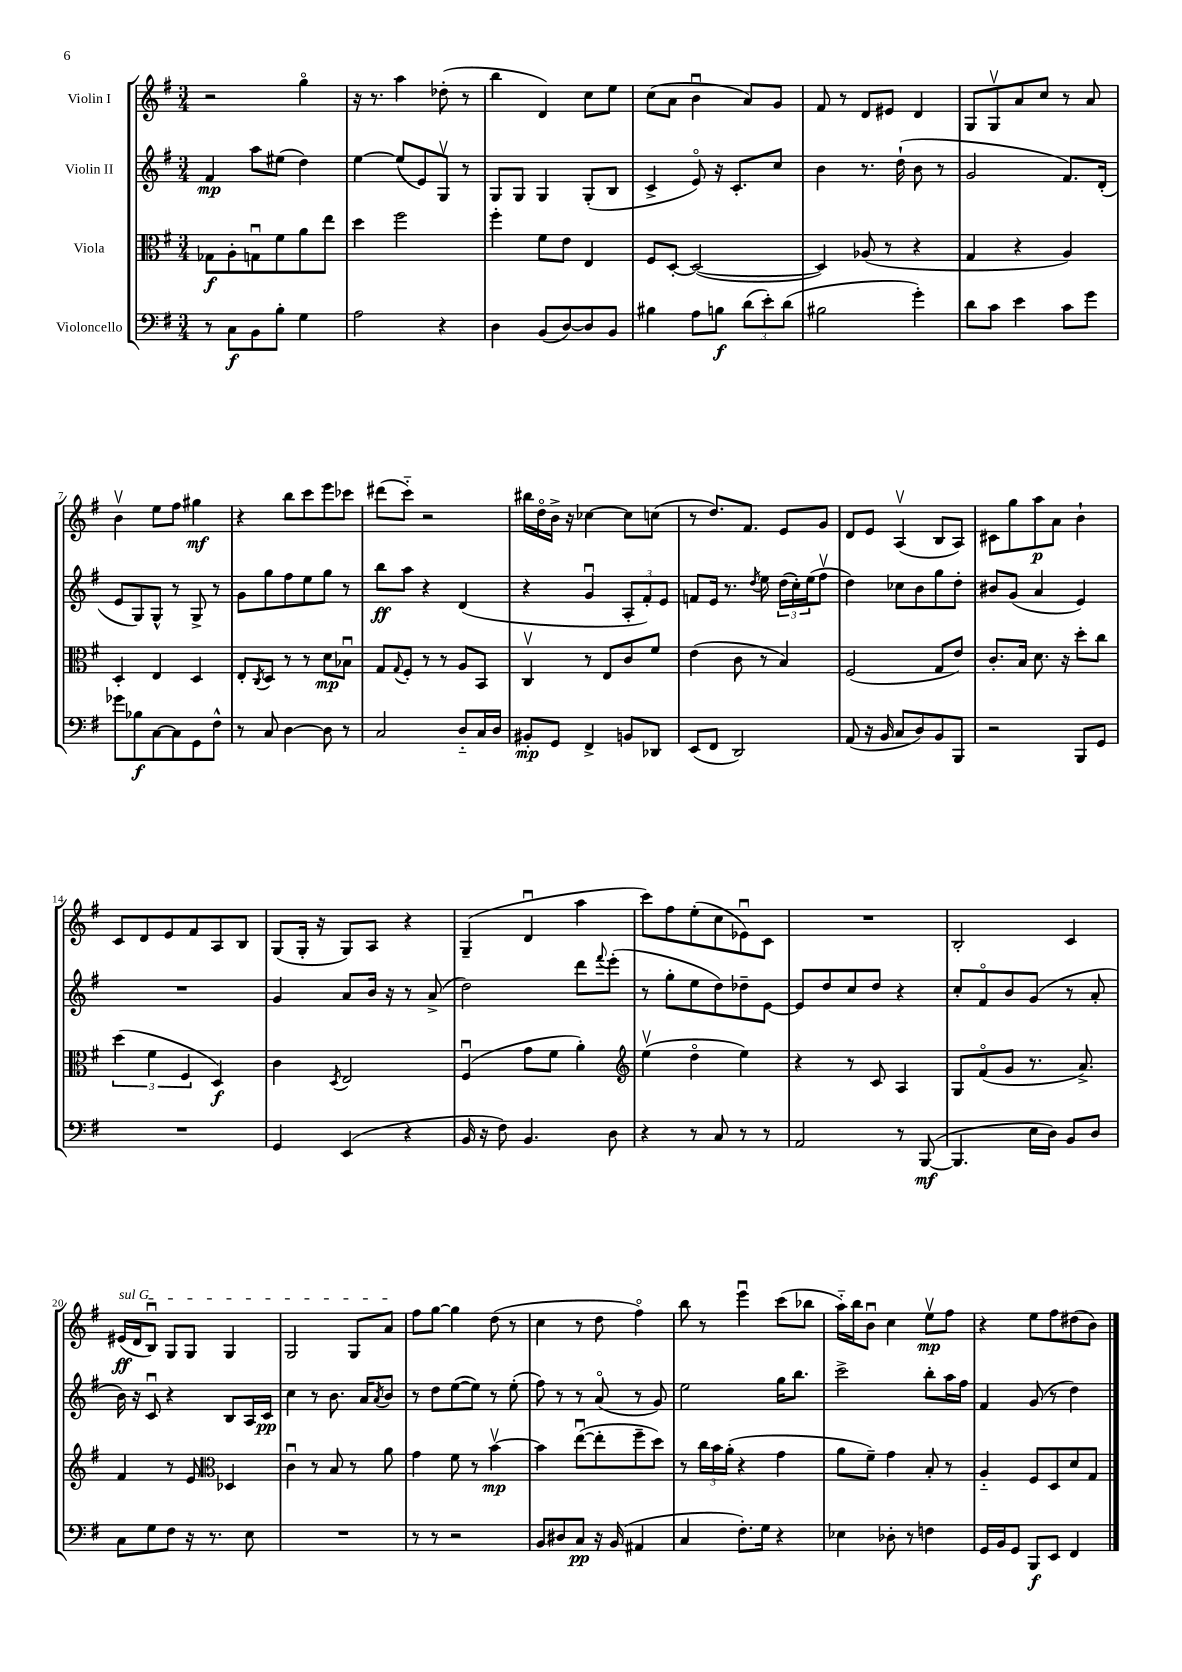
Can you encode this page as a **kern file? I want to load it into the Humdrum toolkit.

**kern	**kern	**kern	**kern
*staff4	*staff3	*staff2	*staff1
*clefF4	*clefC3	*clefG2	*clefG2
*k[f#]	*k[f#]	*k[f#]	*k[f#]
*M3/4	*M3/4	*M3/4	*M3/4
8r	8G-	4f#	2r
8C	8A'	.	.
8BB	8Gu	8aa	.
8B'	8f#	(8ee#	.
4G	8a	4dd)	4ggo
.	8ee	.	.
=	=	=	=
2A	4dd	[4ee	16r
.	.	.	8.r
.	2ff#	(8ee]	4aa
.	.	8e)	.
4r	.	8Gv	(8dd-'
.	.	8r	8r
=	=	=	=
4D	4ff#'	8G	4bb
.	.	8G	.
(8BB	8f#	4G	4d)
[8D)	8e	.	.
8D]	4E	(8G'	8cc
8BB	.	8B	8ee
=	=	=	=
4B#	8F#	4c^	(8cc
.	[8D'	.	8a
8A	(2D_	8eo)	4bu
8B	.	16r	.
.	.	8.c'	.
(12d	.	.	8a)
12e')	.	.	.
.	.	8cc	8g
(12d	.	.	.
=	=	=	=
2B#	4D])	4b	8f#
.	.	.	8r
.	(8A-	8.r	8d
.	8r	.	8e#
.	.	(16dd`	.
4g')	4r	8b	4d
.	.	8r	.
=	=	=	=
8d	4G	2g	8G
8c	.	.	8Gv
4e	4r	.	8a
.	.	.	8cc
8c	4A)	8.f#)	8r
8g	.	.	8a
.	.	(16d'	.
=	=	=	=
8g-	4D'	8e	4bv
8B-	.	8G)	.
[8C	4E	8G^^	8ee
8C]	.	8r	8ff#
8GG	4D	8G^	4gg#
8F#^^	.	8r	.
=	=	=	=
8r	8E'	8g	4r
.	8qC	.	.
8C	8D	8gg	.
[4D	8r	8ff#	8bb
.	8r	8ee	8ccc
8D]	8d	8gg	8eee
8r	8B-u	8r	8ccc-
=	=	=	=
2C	8G	8bb	(8ddd#
.	8qqG	.	.
.	8F#'	8aa	8ccc'~)
.	8r	4r	2r
.	8r	.	.
8D'~	8A	(4d	.
16C	8BB	.	.
16D	.	.	.
=	=	=	=
8BB#'	4Cv	4r	16bb#
.	.	.	16ddo
8GG	.	.	16b^
.	.	.	16r
4FF#^	8r	4gu	[4cc-
.	8E	.	.
8BB	8c	12A'	8cc-]
.	.	12f#')	.
8DD-	8f#	.	(8cc
.	.	12e	.
=	=	=	=
(8EE	(4e	8f	8r
8FF#	.	16e	8.dd)
.	.	8.r	.
2DD)	8c	.	.
.	.	.	8.f#
.	.	8qdd	.
.	8r	8ee	.
.	4B)	(24dd	8e
.	.	24cc')	.
.	.	(24ee	.
.	.	8ff#v	8g
=	=	=	=
(8AA	(2F#	4dd)	8d
16r	.	.	8e
16BB	.	.	.
8C	.	8cc-	(4Av
8D)	.	8b	.
8BB	8G	8gg	8B
8BBB	8e)	8dd'	8A)
=	=	=	=
2r	8.c'	8b#	8c#
.	.	(8g	8gg
.	16B	.	.
.	8.d	4a	8aa
.	.	.	8a
.	16r	.	.
8BBB	8dd'	4e)	4b`
8GG	8cc	.	.
=	=	=	=
2.r	(6dd	2.r	8c
.	.	.	8d
.	6f#	.	.
.	.	.	8e
.	6F#	.	.
.	.	.	8f#
.	4D)	.	8A
.	.	.	8B
=	=	=	=
4GG	4c	4g	(8G
.	.	.	16G'
.	.	.	16r
.	8qD	.	.
(4EE	2E	8a	8G)
.	.	16b	8A
.	.	16r	.
4r	.	8r	4r
.	.	(8a^	.
=	=	=	=
16BB	(4F#u	2dd)	(4G~
16r	.	.	.
8F#)	.	.	.
4.BB	8g	.	4du
.	8f#	.	.
.	4a')	8ddd	4aa
.	.	8qqfff#	.
8D	.	(8eee'	.
=	=	=	=
*	*clefG2	*	*
4r	(4eev	8r	8ccc)
.	.	8gg'	8ff#
8r	4ddo	8ee	(8ee'
8C	.	8dd)	8cc
8r	4ee)	8dd-~	8e-u)
8r	.	[8e	8c
=	=	=	=
2AA	4r	8e]	2.r
.	.	8dd	.
.	8r	8cc	.
.	8c	8dd	.
8r	4A	4r	.
([8BBB	.	.	.
=	=	=	=
4.BBB]	8G	8cc'	2B'
.	(8f#o	8f#o	.
.	8g	8b	.
16E	8.r	(8g	.
16D)	.	.	.
8BB	.	8r	4c
.	8.a^)	.	.
8D	.	8a'	.
=	=	=	=
8C	4f#	16b)	(16e#
.	.	16r	16d
8G	.	8cu	8Bu)
8F#	8r	4r	8G
16r	8e	.	8G
8.r	.	.	.
*	*clefC3	*	*
.	4D-	8B	4G
8E	.	16A	.
.	.	16c	.
=	=	=	=
2.r	4cu	4cc	2G
.	8r	8r	.
.	8B	8.b	.
.	8r	.	8G
.	.	16a	.
.	.	8qa	.
.	8a	8b	8a
=	=	=	=
8r	4g	8r	8ff#
8r	.	8dd	[8gg
2r	8f#	([8ee	4gg]
.	8r	8ee])	.
.	[4bv	8r	(8dd
.	.	(8ee'	8r
=	=	=	=
8BB	4b]	8ff#)	4cc
8D#	.	8r	.
8C	([8eeu	8r	8r
16r	8ee']	(8ao	8dd
(16BB	.	.	.
4AA#	8ff#~	8r	4ff#o)
.	8dd)	8g)	.
=	=	=	=
4C	8r	2ee	8bb
.	24cc	.	8r
.	24b	.	.
.	(24a'	.	.
8.F#')	4r	.	4eeeu
16G	.	.	.
4r	4g	16gg	(8ccc
.	.	8.bb	.
.	.	.	8bb-
=	=	=	=
4E-	8a	2ccc^	16aa'~)
.	.	.	16bb
.	8f#~)	.	8bu
8D-'	4g	.	4cc
8r	.	.	.
4F	8B'	8bb'	8eev
.	8r	16aa	8ff#
.	.	16ff#	.
=	=	=	=
16GG	4A'~	4f#	4r
16BB	.	.	.
8GG	.	.	.
8BBB	8F#	(8g	8ee
8EE	8D	8r	8ff#
4FF#	8d	4dd)	(8dd#
.	8G	.	8b)
==	==	==	==
*-	*-	*-	*-
